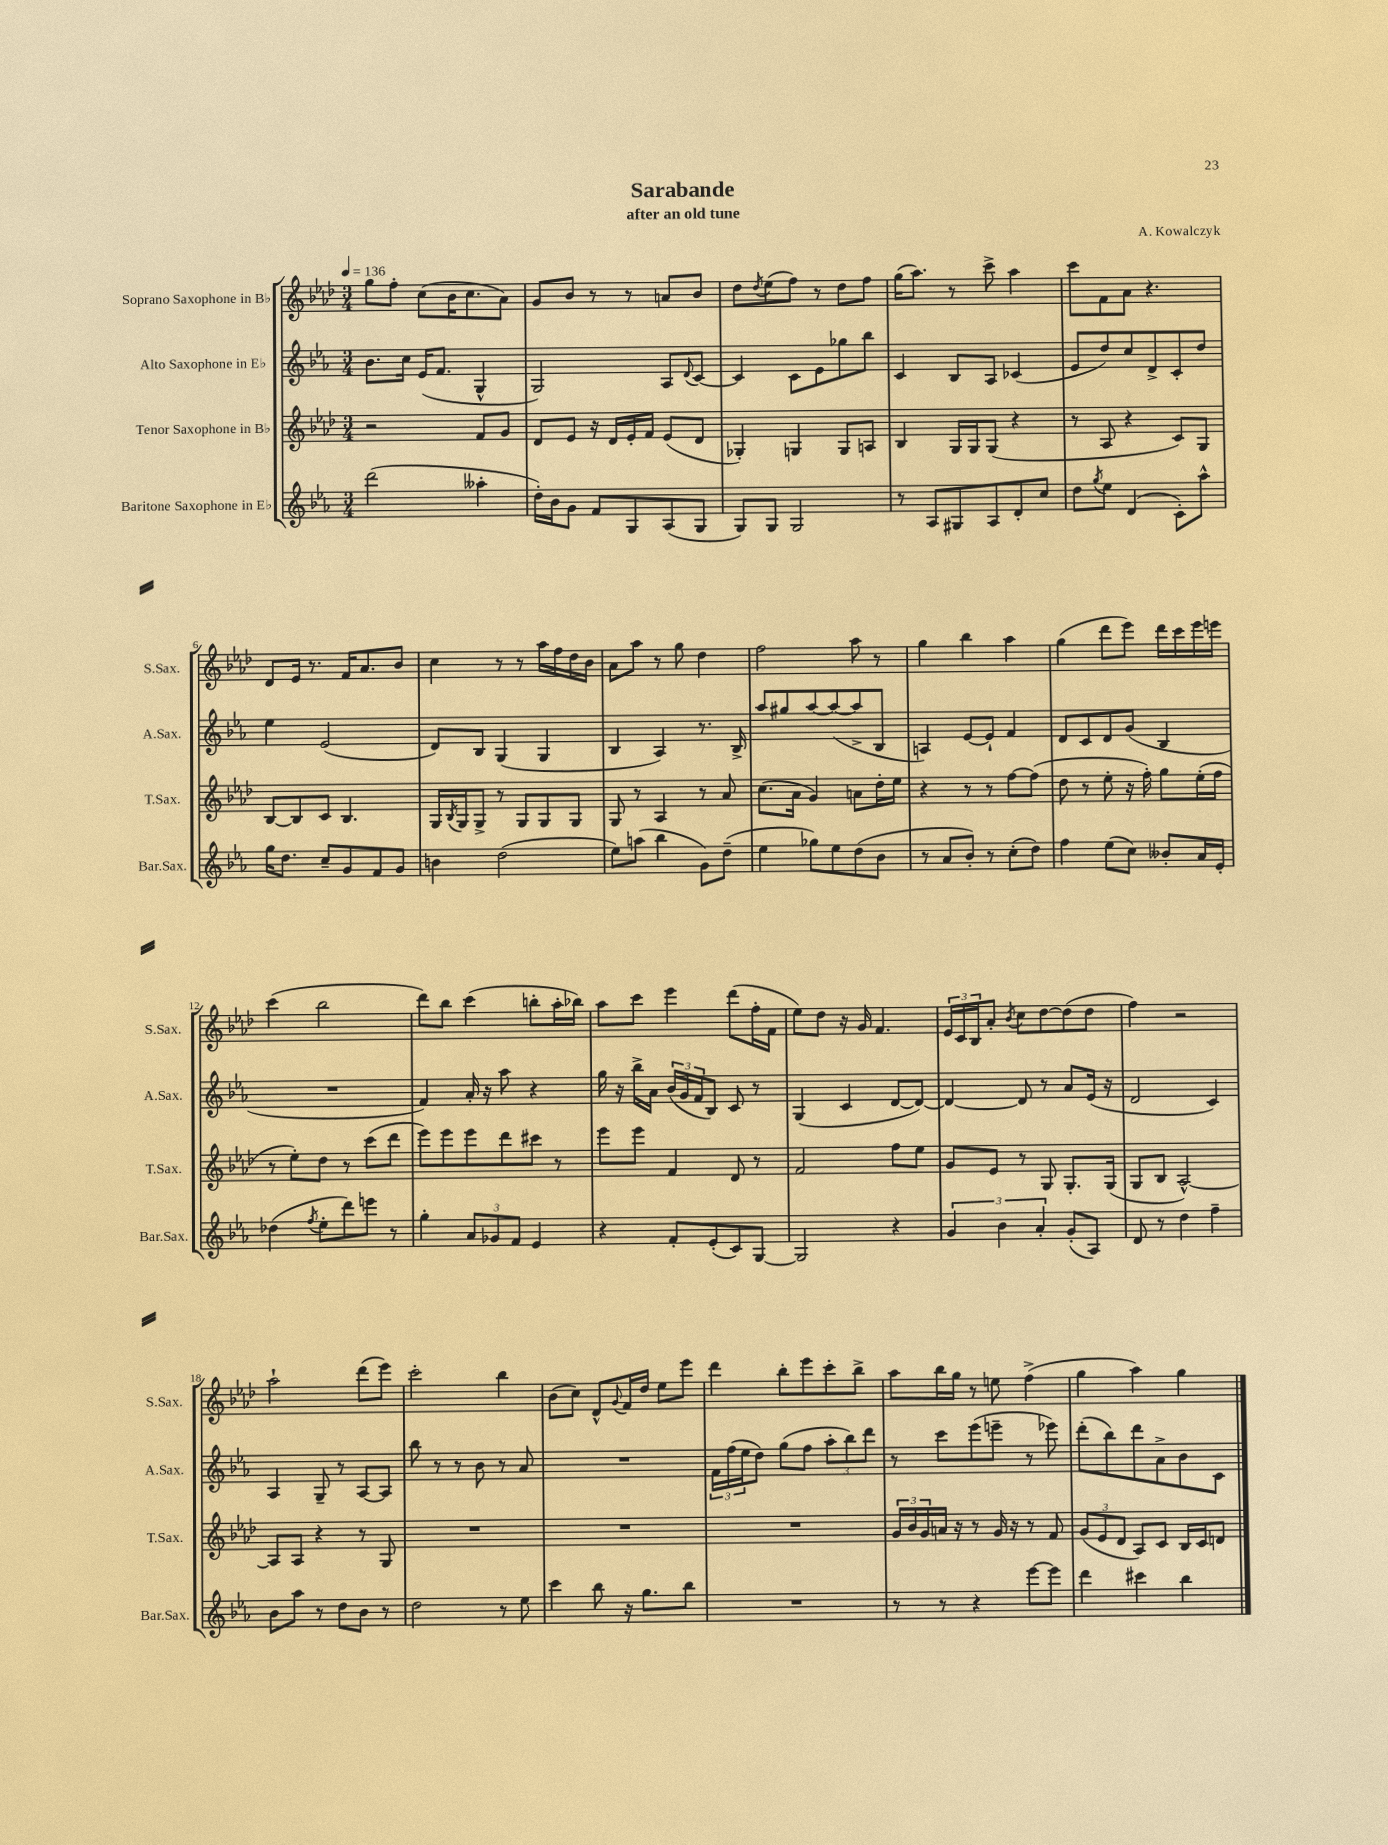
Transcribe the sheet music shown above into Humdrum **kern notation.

**kern	**kern	**kern	**kern
*staff4	*staff3	*staff2	*staff1
*clefG2	*clefG2	*clefG2	*clefG2
*k[b-e-a-]	*k[b-e-a-d-]	*k[b-e-a-]	*k[b-e-a-d-]
*M3/4	*M3/4	*M3/4	*M3/4
*MM136	*MM136	*MM136	*MM136
(2ddd	2r	8.b-	8gg
.	.	.	8ff'
.	.	16cc	.
.	.	(16e-	(8cc
.	.	8.f	.
.	.	.	16b-
.	.	.	8.cc
4aa--'	8f	4G^^	.
.	8g	.	8a-)
=	=	=	=
16dd')	8d-	2G)	8g
16b-	.	.	.
8g	8e-	.	8b-
8f	16r	.	8r
.	16d-	.	.
8G	16e-'	.	8r
.	16f	.	.
(8A-	(8e-	8A-	8a
.	.	8qqd	.
8G	8d-	[8c	8b-
=	=	=	=
8G)	4G-')	4c]	8dd-
.	.	.	8qdd-
8G	.	.	(8ee-
2G	4G	8c	8ff)
.	.	8e-	8r
.	8G	8gg-	8dd-
.	8A	8bb-	8ff
=	=	=	=
8r	4B-	4c	(16gg
.	.	.	8.aa-)
8A-	.	.	.
8G#	16G	8B-	8r
.	16G	.	.
8A-	(8G	8A-	8ccc^
8d'	4r	(4c-	4aa-
8cc	.	.	.
=	=	=	=
8dd	8r	8e-	8ccc
8qgg	.	.	.
8ee-	8A-	8dd)	8f
(4d	4r	8cc	8a-
.	.	8d^	4.r
8c')	8c)	8c'	.
8aa-^^	8G	8dd	.
=	=	=	=
16gg	[8B-	4ee-	8d-
8.dd	.	.	.
.	8B-]	.	16e-
.	.	.	8.r
8cc~	8c	(2e-	.
8g	4.B-	.	16f
.	.	.	8.a-
8f	.	.	.
8g	.	.	8b-
=	=	=	=
4b	16G	8d)	4cc
.	8qB-	.	.
.	16G	.	.
.	8G^	8B-	.
(2dd	8r	(4G	8r
.	8G	.	8r
.	8G	4G	16aa-
.	.	.	16ff
.	8G	.	16dd-
.	.	.	16b-
=	=	=	=
8ee-)	8G	4B-	8a-
(8aa	8r	.	8aa-
4bb-	4A-	4A-)	8r
.	.	.	8gg
8g)	8r	8.r	4dd-
(8dd~	8a-	.	.
.	.	16B-^	.
=	=	=	=
4ee-	(8.cc	8aa-	2ff
.	.	8gg#	.
.	16a-	.	.
8gg-)	4g)	[8aa-	.
8ee-	.	(8aa-_	.
(8dd	8a	8aa-^]	8aa-
8b-	16dd-'	8B-	8r
.	16ee-	.	.
=	=	=	=
8r	4r	4A)	4gg
8a-	.	.	.
8b-')	8r	[8e-	4bb-
8r	8r	8e-`]	.
(8cc'	[8ff	4f	4aa-
8dd)	(8ff]	.	.
=	=	=	=
4ff	8dd-	8d	(4gg
.	8r	8c	.
(8ee-	8ee-'	8d	8ddd-
8cc)	16r	(8g	8eee-)
.	16ff')	.	.
8b--'	8gg	4B-	16ddd-
.	.	.	16ccc
16a-	(16ee-'	.	16eee-
16e-'	16ff	.	16eee
=	=	=	=
(4dd-	8r	2.r	(4ccc
.	8ee-')	.	.
8qff	.	.	.
8ee-'	8dd-	.	2bb-
8ddd)	8r	.	.
8eee	(8ccc	.	.
8r	8ddd-	.	.
=	=	=	=
4gg'	8eee-)	4f)	8ddd-)
.	8eee-	.	8bb-
12a-	8eee-	16a-'	(4ccc
.	.	16r	.
12g-	.	.	.
.	8ddd-	8aa-	.
12f	.	.	.
4e-	8ccc#	4r	8bb'
.	8r	.	16aa-'
.	.	.	16bb-)
=	=	=	=
4r	8eee-	16gg	8aa-
.	.	16r	.
.	8eee-	16bb-^	8ccc
.	.	16a-	.
8f'	4f	(24b-	4eee-
.	.	24g	.
.	.	24f	.
(8e-'	.	8B-)	.
8c)	8d-	8c	(8ddd-
[8G	8r	8r	16ff'
.	.	.	16f
=	=	=	=
2G]	2f	(4G	8ee-)
.	.	.	8dd-
.	.	4c	16r
.	.	.	16g
.	.	.	4.f
4r	8ff	[8d	.
.	8ee-	8d_)	.
=	=	=	=
6g	8g	4d_	24e-
.	.	.	24c
.	.	.	24B-
.	8e-	.	8a-'
6b-	.	.	.
.	.	.	8qb-
.	8r	8d]	8cc
6a-'	.	.	.
.	8G	8r	[8dd-
(8g'	8.G'	8a-	(8dd-]
8A-)	.	(16e-	8dd-
.	(16G	16r	.
=	=	=	=
8d	8G	2d	4ff)
8r	8B-	.	.
4dd	[2A-^^)	.	2r
4ff~	.	4c)	.
=	=	=	=
8b-	8A-]	4A-	2aa-`
8aa-	8A-	.	.
8r	4r	8G~	.
8dd	.	8r	.
8b-	8r	[8A-	(8ddd-
8r	8G	8A-]	8eee-)
=	=	=	=
2dd	2.r	8bb-	2ccc'
.	.	8r	.
.	.	8r	.
.	.	8b-	.
8r	.	8r	4bb-
8ee-	.	8a-	.
=	=	=	=
4ccc	2.r	2.r	(8b-
.	.	.	8cc)
8bb-	.	.	8d-^^
.	.	.	8qqg
16r	.	.	16f
8.gg	.	.	16dd-
.	.	.	8ee-
8bb-	.	.	8eee-
=	=	=	=
2.r	2.r	24f	4ddd-
.	.	(24ff	.
.	.	24ee-	.
.	.	8dd)	.
.	.	(8gg	8bb-'
.	.	8ff	8eee-
.	.	12aa-'	8ccc'
.	.	12bb-)	.
.	.	.	8bb-^
.	.	12ddd	.
=	=	=	=
8r	24g	8r	8aa-
.	24b-	.	.
.	24g	.	.
8r	16a	8ccc	16bb-
.	16r	.	16gg
4r	8r	(8eee-	8r
.	16g	8eee~	8ee
.	16r	.	.
[8eee-	8r	8r	(4ff^
8eee-]	8f	8eee-)	.
=	=	=	=
4ddd	(12g	(8ddd'	4gg
.	12e-	.	.
.	.	8bb-)	.
.	12d-	.	.
4ccc#	8A-)	8ddd	4aa-)
.	8c	8a-^	.
4bb-	16B-	8b-	4gg
.	16c	.	.
.	8d	8c	.
==	==	==	==
*-	*-	*-	*-
